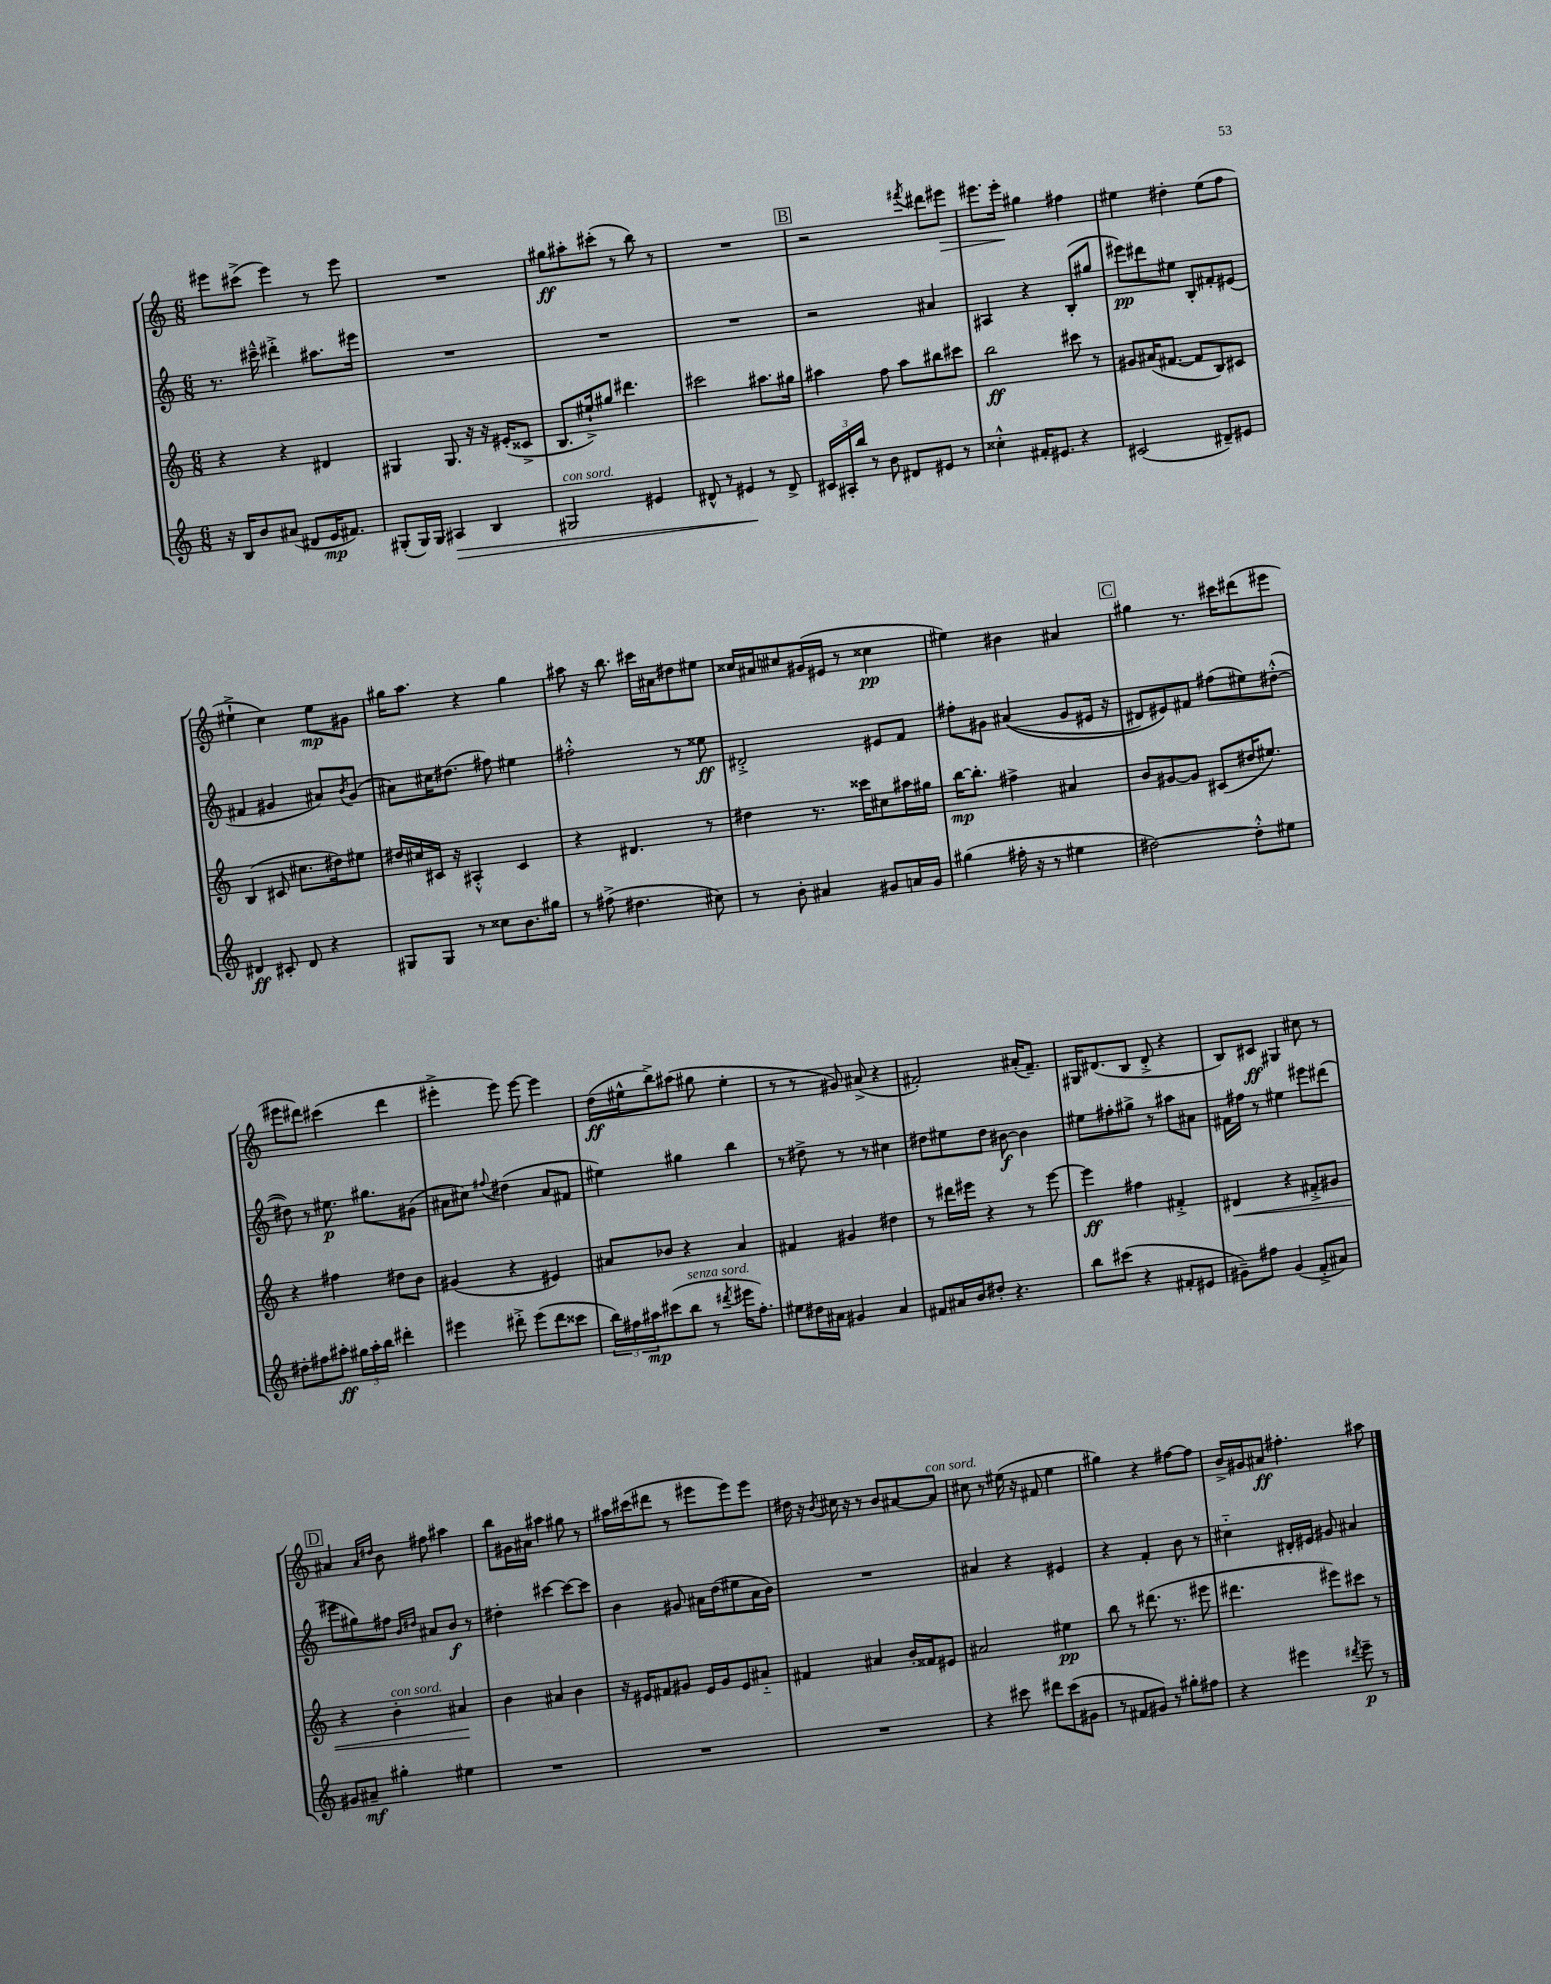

**kern	**kern	**kern	**kern
*staff4	*staff3	*staff2	*staff1
*clefG2	*clefG2	*clefG2	*clefG2
*k[]	*k[]	*k[]	*k[]
*M6/8	*M6/8	*M6/8	*M6/8
16r	4r	8.r	8eee#
16B	.	.	.
8b	.	.	(8ccc#^
.	.	16ccc#~^^	.
(8a#	4r	4ddd#'^	4eee#)
8d#	.	.	.
16e	4d#	8.aa#	8r
8.f#)	.	.	.
.	.	.	8eee#
.	.	16eee#	.
=	=	=	=
(8G#'	4G#	2.r	2.r
16G#)	.	.	.
16G#	.	.	.
4A#	8.G#	.	.
.	16r	.	.
4B	16r	.	.
.	(16e#'	.	.
.	8c##^	.	.
=	=	=	=
2G#	8.B	2.r	8gg#
.	.	.	8aa#'
.	16ee#`^)	.	.
.	8gg#	.	(8ccc#'
.	4.ddd#	.	8r
4e#	.	.	8bb)
.	.	.	8r
=	=	=	=
8d#^^	2ccc#	2.r	2.r
8r	.	.	.
4e#	.	.	.
8r	8.aa#	.	.
8d#^	.	.	.
.	16gg#	.	.
=	=	=	=
24c#	4aa#	2r	2r
24A#'	.	.	.
24bb	.	.	.
8r	.	.	.
8b	8ff	.	.
8d#	8aa#	.	.
.	.	.	8qfff#
8e#	8bb#	4a#	8ddd#
8r	8ccc#	.	8eee#
=	=	=	=
4cc##'^^	2bb	4A#	8.eee#
.	.	.	16eee#'
16f#'	.	4r	4gg#
8.e#	.	.	.
4r	8ccc#	(8B'	4ff#
.	8r	8gg#	.
=	=	=	=
(2c#	8g#	8eee#)	4ee#
.	(16a#	8ddd#	.
.	[8.f#	.	.
.	.	8ee#	4dd#'
.	8f#]	8B'	.
8d#~)	8B)	8f#'	(8ee#
8e#	8c#	(8e#	8ff
=	=	=	=
4d#	(4B	4f#	4ee#`^
8c#'	8c#	4g#	4cc)
8d#	8.cc#	.	.
4r	.	8a#)	8ee#
.	16dd#)	.	.
.	.	8qb	.
.	8ee#	(8g#	8g#
=	=	=	=
8G#	16dd#	8a#)	16gg#
.	16cc#	.	8.aa
8G#	16c#	16cc#	.
.	16r	(8.dd#	.
8r	4A#'^^	.	4r
8cc##	.	8ff#)	.
8.b	4c#	4ee#	4gg#
16gg#	.	.	.
=	=	=	=
8r	4r	2ff#'^^	8aa#
(8ff#^	.	.	16r
.	.	.	8.bb
4.dd#	4.d#	.	.
.	.	.	16ccc#
.	.	.	16a#
.	.	8r	8dd#
8cc#)	8r	8ee##	8ee#
=	=	=	=
8r	4dd#	2d#'^	16cc##
.	.	.	16a#
8b'	.	.	8cc#
4a#	8.r	.	(16g#
.	.	.	16e#
.	.	.	8r
.	16ccc##	.	.
8g#	8cc#	8e#	4cc##
16a	16aa#	8f	.
16g#	16gg#	.	.
=	=	=	=
(4gg#	[16bb	8ff#'	4ee#)
.	8.bb']	.	.
.	.	8g#	.
16ff#'	4ff#^	&((4a#	4b#
16r	.	.	.
8r	.	.	.
4ee#	4a#	8g#	4a#
.	.	16e#	.
.	.	16r	.
=	=	=	=
[2dd#)	8b	8d#)	4gg#
.	[8g#	8e#&)	.
.	8g#]	8f#	8.r
.	(8c#	(8ff#	.
.	.	.	16ccc#
8dd#'^^]	16dd#	8ee#)	(8ddd#
.	8.ee#)	.	.
8ee#	.	([8dd#'^^	8eee#
=	=	=	=
8dd#'	4r	8dd#])	8eee#
8ff#	.	8r	8ddd#)
8aa#'	4ff#	8.ee#	(4ccc#
24gg#	.	.	.
24aa#'	.	.	.
.	.	8.gg#	.
24bb	.	.	.
4ddd#'	8dd#	.	4ddd#
.	8b	(8g#	.
=	=	=	=
4eee#	(4g#	8a#	4eee#'^
.	.	8cc#)	.
.	.	8qqff#	.
8ddd#'^	4r	(4dd#	8eee#)
(8eee#	.	.	[8eee#
8ddd#	4e#)	8a#	4eee#]
8ccc##	.	8f#	.
=	=	=	=
24bb)	8a#	4ee#)	(16dd
24ff#	.	.	.
.	.	.	16ee#^^
24aa#	.	.	.
(8ccc#	8b-	.	8bb^)
8bb	4r	4gg#	(8aa#
8r	.	.	8gg#
8qddd#	.	.	.
16eee#	4a#	4bb	4ee#'
8.ff#')	.	.	.
=	=	=	=
8ee#	4f#	8r	8r
16dd#	.	8dd#^	8r
16a#	.	.	.
4g#	4g#	8r	8g#)
.	.	8r	(8a#^
4a#	4dd#	4cc#	4r
=	=	=	=
8f#	8r	8dd#	2f#')
16a#	16ddd#	8ee#	.
16b	16eee#	.	.
8dd#'	4r	8dd#	.
4.r	.	[8b#	.
.	8r	4b#]	(16a#'
.	.	.	8.f#~)
.	[8eee#	.	.
=	=	=	=
8bb	4eee#]	8ee#	16G#
.	.	.	(8.d#
(8ccc#	.	8ff#'	.
4r	4ff#	8gg#^	8B
.	.	8r	8d#'^
8f#'	4f#'^	8aa#	4r
8e#	.	8a#	.
=	=	=	=
8g#~)	4d#	16f#	8B)
.	.	16ff#	.
8ff#	.	8r	8c#
(4g#	4r	4ee#	4G#
8f'^	8f#'^	8eee#	8cc#
8a#)	8g#	(8ddd#	8r
=	=	=	=
8g#	4r	8eee#	4a#
8a#~	.	8gg#)	.
.	.	.	16qqa#
.	.	.	16qqdd#
4gg#'	4b'	8ff#	8b
.	.	16qqb	.
.	.	16qqdd#	.
.	.	8a#	8ff#
4ee#	4a#	8b	4aa#
.	.	8r	.
=	=	=	=
2.r	4b	4dd#'	8bb
.	.	.	16g#
.	.	.	16a#
.	4a#	[4ccc#	4aa#
.	4b	8ccc#_	8gg#
.	.	8ccc#]	8r
=	=	=	=
2.r	16r	4b	16aa#
.	16e#	.	(16ccc#
.	8f#	.	8ddd#
.	8g#	8g#	8r
.	16e#	16a#	8eee#
.	16g#	(16dd	.
.	8e#	8ee#	8eee#)
.	8a#'~	16a#	8eee#
.	.	16b)	.
=	=	=	=
2.r	4f#	2.r	16dd#
.	.	.	16r
.	.	.	8qb
.	.	.	16cc#
.	.	.	16r
.	4a#	.	8r
.	.	.	8b
.	16b'	.	[8a#
.	16f##	.	.
.	8e#	.	8a#]
=	=	=	=
4r	2a#	4a#	8cc#
.	.	.	8r
8ccc#	.	4r	(16ee#
.	.	.	16r
8ddd#	.	.	8f#
(8ccc#	4ee#	4e#	4ee#
8g#	.	.	.
=	=	=	=
8r	8bb	4r	4gg#)
8f#	8r	.	.
8g#)	(8.ddd#	4f'	4r
8r	.	.	.
.	8.r	.	.
8gg#'	.	8b	[8ff#
8ff#	8eee#	8r	8ff#]
=	=	=	=
4r	4.ddd#	4cc#'~	16b^
.	.	.	16g#
.	.	.	8a#
4eee#	.	16d#'	4.ff#'
.	.	16e#	.
.	8eee#)	8g#	.
8qddd#	.	.	.
8eee#~	8ccc#	4a#	.
8r	8r	.	8aa#
==	==	==	==
*-	*-	*-	*-
